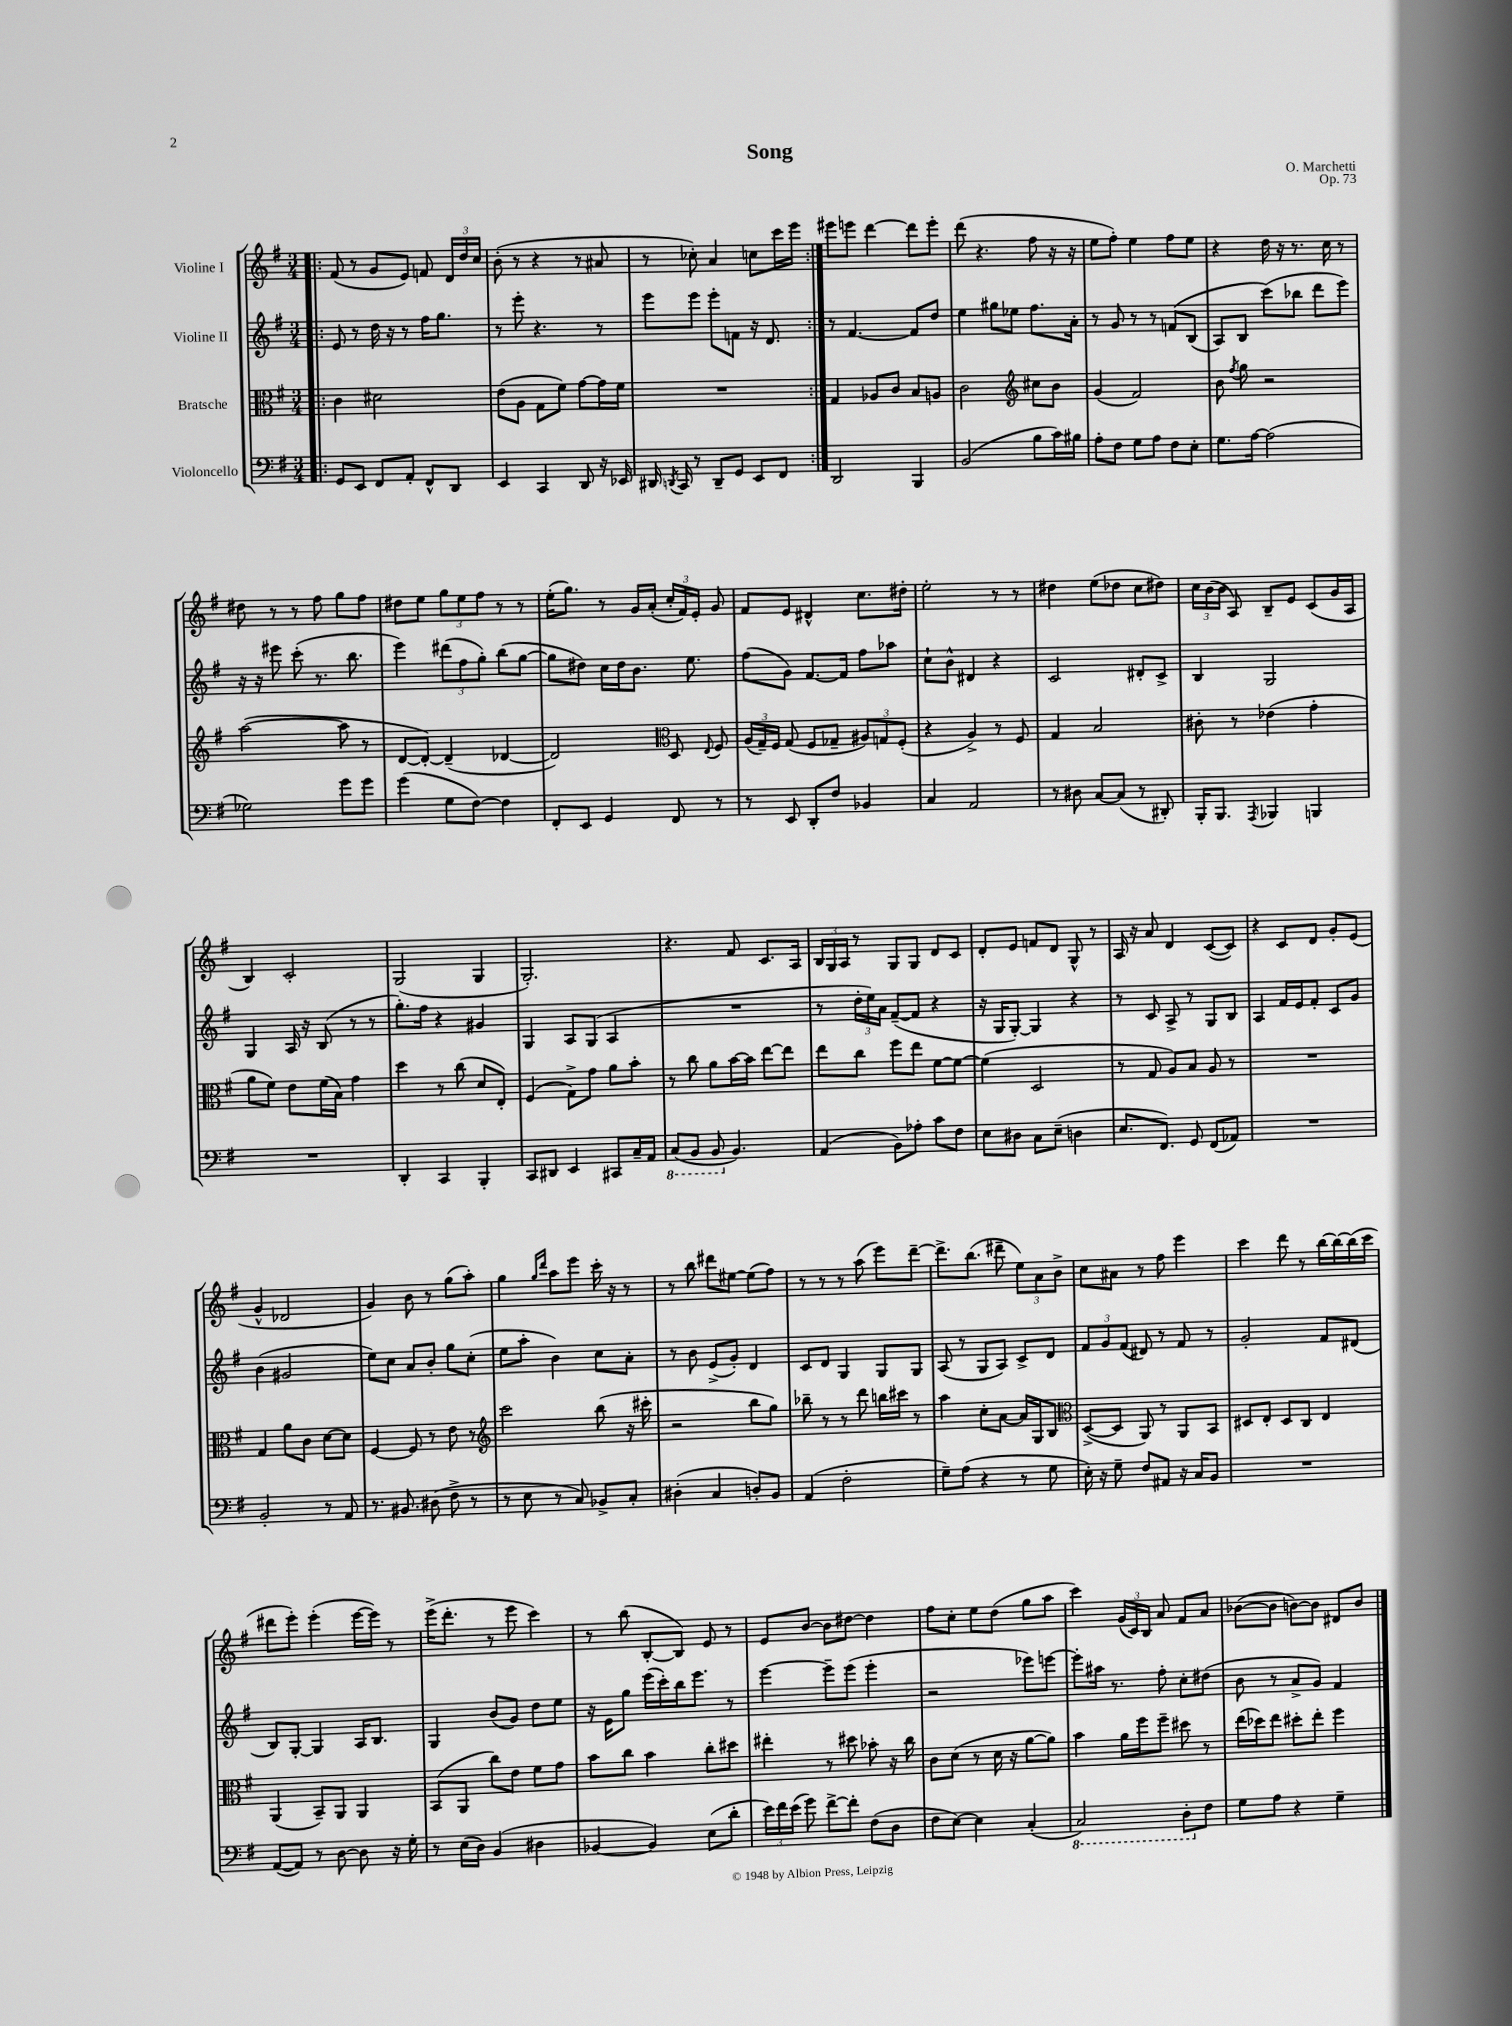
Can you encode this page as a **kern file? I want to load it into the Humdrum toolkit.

**kern	**kern	**kern	**kern
*staff4	*staff3	*staff2	*staff1
*clefF4	*clefC3	*clefG2	*clefG2
*k[f#]	*k[f#]	*k[f#]	*k[f#]
*M3/4	*M3/4	*M3/4	*M3/4
=!|:	=!|:	=!|:	=!|:
8GG	4c	8e	(8f#
8EE	.	8r	8r
8FF#	2d#	16dd	8g
.	.	16r	.
8AA'	.	8r	8e)
8FF#^^	.	16ff#	8f
.	.	8.gg	.
8DD	.	.	24d
.	.	.	24dd
.	.	.	24cc
=	=	=	=
4EE	(8e	8r	(8b'
.	8A	8eee'	8r
4CC	8G	4.r	4r
.	8f#)	.	.
8DD	[8g	.	8r
16r	16g]	8r	8a#
16EE-	16f#	.	.
=	=	=	=
16DD#	2.r	8eee	8r
8qDD	.	.	.
16CC	.	.	.
8r	.	8eee	8cc-')
8DD~	.	8eee'	4a
8GG	.	8f	.
8EE	.	16r	8cc
.	.	8.d	.
8FF#	.	.	16ccc
.	.	.	16eee
=:|!	=:|!	=:|!	=:|!
2DD	4G	8r	8eee#
.	.	[4.f#	8eee
.	8A-	.	[4ddd
.	8c	.	.
4BBB	8B	8f#]	8ddd]
.	8A	8dd	8eee'
=	=	=	=
(2BB	2c	4ee	(8ddd
.	.	.	4.r
.	.	8gg#	.
.	.	8ee-	.
*	*clefG2	*	*
8B	8cc#	8.ff#	8ff#
16c)	8b	.	16r
16B#	.	16a'	16r
=	=	=	=
8A'	(4g	8r	8ee
8F#	.	8g	8ff#')
8G	2f#)	8r	4ee
8A	.	8r	.
8F#	.	&(8f	8ff#
8E'	.	(8B	8ee
=	=	=	=
8.G	8b	8A)	4r
.	8qff#	.	.
.	8gg	8B	.
[16A	.	.	.
(2A]	2r	(8ccc&)	16dd
.	.	.	16r
.	.	8bb-	8.r
.	.	8ddd	.
.	.	.	16cc
.	.	8eee)	8r
=	=	=	=
2G-)	([2aa	16r	8dd#
.	.	16r	.
.	.	8eee#	8r
.	.	(8ccc'	8r
.	.	8.r	8ff#
8g	8aa]	.	8gg
.	.	8.bb	.
8g	8r	.	8ff#
=	=	=	=
(4g	[8d	4eee)	8dd#
.	8d'_)	.	8ee
8G	(4d~]	(12ddd#	12gg
.	.	12ff#	12ee
[8F#)	.	.	.
.	.	12gg')	12ff#
4F#]	[4d-	(8bb	8r
.	.	[8gg	8r
=	=	=	=
8FF#'	2d-])	8gg]	(16ee'
.	.	.	8.gg)
8EE	.	8dd#)	.
4GG	.	16cc	8r
.	.	16dd#	.
.	.	8.b	16g
.	.	.	(16a'
*	*clefC3	*	*
8FF#	8D	.	24cc'
.	.	.	24f#)
.	.	8.ee	.
.	.	.	24e'
.	8qqE	.	.
8r	8F#	.	8g
=	=	=	=
8r	(24A	(8ff#	8f#
.	24G~)	.	.
.	24F#	.	.
8EE	(8G	8g)	8e
8DD'	8F#	[8.f#	4d#^^
8F#	8G-~	.	.
.	.	16f#]	.
4BB-	12A#)	8ff#	8.cc
.	12G	.	.
.	.	8aa-	.
.	(12F#'	.	.
.	.	.	16dd#'
=	=	=	=
4C	4r	8cc`	2ee'
.	.	8b^^	.
2AA	4A^)	4d#	.
.	8r	4r	8r
.	8F#	.	8r
=	=	=	=
8r	4G	2c	4dd#
8D#	.	.	.
[8C	2B	.	(8ee
(8C]	.	.	8dd-
8r	.	8d#'	8cc
8DD#')	.	8c^	8dd#)
=	=	=	=
16BBB'	8c#'	4B	24cc
.	.	.	(24b
8.BBB	.	.	.
.	.	.	24b
.	8r	.	8A)
8qAAA	.	.	.
4BBB-	(4e-	2G	8B~
.	.	.	8e
4BBB	4g'	.	(8c
.	.	.	16g
.	.	.	16A
=	=	=	=
2.r	8a	4G	4B)
.	8f#)	.	.
.	8e	16A	2c'
.	.	16r	.
.	(16f#	(8B	.
.	16B)	.	.
.	4g	8r	.
.	.	8r	.
=	=	=	=
4DD'	4dd	8.gg')	(2G
.	.	16ff#	.
4CC	8r	4r	.
.	(8cc	.	.
4BBB'	8d	4g#	4G
.	8E')	.	.
=	=	=	=
8CC	(4F#	4G	2.G')
8DD#	.	.	.
4EE	8G^)	8A	.
.	8g	(8G	.
8CC#	8a	4A	.
16C~	8b'	.	.
16AA	.	.	.
=	=	=	=
(8CC	8r	2.r	4.r
8BBB	8cc	.	.
8BBB	8a	.	.
4.BB)	[16b	.	8f#
.	16b]	.	.
.	[8ee	.	8.c
.	8ee]	.	.
.	.	.	16A
=	=	=	=
(4AA	8ee	8r	24B
.	.	.	24G
.	.	.	24A
.	8cc	24dd'	8r
.	.	24ee)	.
.	.	24a	.
8BB)	8ff#	([8f#~	8G
8A-'	8ee	8f#]	8G
8c	[8f#	4r	8d
8F#	8f#_	.	8c
=	=	=	=
8E	(4f#]	16r	8d'
.	.	16G	.
8D#	.	[8G')	8e
8C	2D	4G]	8f
(8E~	.	.	8d
4D	.	4r	8G^^
.	.	.	8r
=	=	=	=
8.E	8r	8r	16A
.	.	.	16r
.	8G	8c	8a
8.FF#)	.	.	.
.	8A)	8A^	4d
8GG	8B	8r	.
(8FF#	8A	8G	([8c
8AA-)	8r	8B	8c])
=	=	=	=
2.r	2.r	4A	4r
.	.	16f#	8c
.	.	16e	.
.	.	8f#'	8d
.	.	8c	8g'
.	.	8g	(8e
=	=	=	=
2BB'	4G	(4b	4g^^
.	8a	2g#	2d-
.	8c	.	.
8r	[8d	.	.
8AA	8d]	.	.
=	=	=	=
8.r	[4F#	8ee)	4g)
.	.	8cc	.
8.BB#	.	.	.
.	8F#]	8a	8b
(8D#	8r	8b'	8r
8F#^	8e	8gg	(8gg
8r	8r	(8cc'	8aa')
=	=	=	=
*	*clefG2	*	*
8r	2ccc	8ee	4gg
8E	.	8aa'	.
.	.	.	16qqgg
.	.	.	16qqddd
8r	.	4b)	8aa
8C)	.	.	8eee
8BB-^	(8bb	8cc	16ccc'
.	.	.	16r
8C'	16r	8a'	8r
.	16ccc#'	.	.
=	=	=	=
(4D#'	2r	8r	8r
.	.	8b	8bb
4C	.	(8e^	8ddd#
.	.	8g')	[8ee#
8D')	8bb	4d	(8ee#]
8BB	8gg)	.	8ff#)
=	=	=	=
(4AA	8bb-~	8c	8r
.	8r	8d	8r
2F#'	8r	4G	8r
.	8ddd	.	(8aa
.	16bb	8G	8eee)
.	16ccc#	.	.
.	8r	8G	[8ddd~
=	=	=	=
8G~)	4aa	(8A	8.ddd^]
(8A	.	8r	.
.	.	.	(8.bb
4r	8cc'	8G	.
.	[8a	8A)	8ddd#~
8r	16a]	8c^	12ee)
.	16G	.	.
.	.	.	12a
8G	8B	8d	.
.	.	.	12b^
=	=	=	=
*	*clefC3	*	*
16E')	([8D^	12f#	8cc
16r	.	.	.
.	.	12g	.
8G~	8D]	.	8a#
.	.	(12f#	.
8F#	8AA)	8d#)	8r
8AA#	8r	8r	8ff#
16r	8AA	8f#	4eee
16C	.	.	.
8BB	8BB	8r	.
=	=	=	=
2.r	8D#	2g'	4ccc
.	8E'	.	.
.	8D#	.	8ddd
.	8C	.	8r
.	4E	8f#	[16bb
.	.	.	16bb_
.	.	(8d#	(16bb]
.	.	.	16ccc
=	=	=	=
([8AA	(4AA	8B)	8ddd#
8AA])	.	[8G'	8eee')
8r	8BB~)	4G]	(4eee'
[8D	8AA	.	.
8D]	4AA	16A	[16eee
.	.	8.B	16eee])
16r	.	.	8r
16G'	.	.	.
=	=	=	=
8r	(8BB	4G	(16eee^
.	.	.	8.ddd'
(16E	8AA	.	.
16D)	.	.	.
(4BB	8cc)	(8b	8r
.	8e	8g)	8eee
4D#	8f#	8dd	4ccc)
.	8g	8ee	.
=	=	=	=
[4BB-	8b	16r	8r
.	.	16e	.
.	8cc	8gg	(8bb
4BB-])	4b	(16eee	[8B'
.	.	16ccc')	.
.	.	16bb	8B])
.	.	8.eee	.
(8E	8cc'	.	8e
8d'	8dd#	8r	8r
=	=	=	=
24e)	4ee#'	[4eee	8e
24f#	.	.	.
(24e	.	.	.
8g)	.	.	[8b
[8f#^	8r	8eee~]	8b]
8f#']	8dd#	(8eee	[8dd#
(8F#	8b-'	4eee'	4dd#]
8D	16r	.	.
.	16cc	.	.
=	=	=	=
8F#	8c	2r	8ff#
[8E)	(8d	.	8cc'
4E]	8r	.	8ee
.	16d	.	(8dd
.	16r	.	.
(4C'	[8a	8eee-)	8gg
.	8a])	[8eee	8aa
=	=	=	=
2CC)	4b	8eee']	4ccc)
.	.	16aa#	.
.	.	8.r	.
.	16a	.	(24g
.	.	.	24c)
.	16ff#	.	.
.	.	.	24B
.	8ff#~	8ff#'	8a
8DD'	8dd#	8cc'	8f#
8F#	8r	(8dd#	8a
=	=	=	=
8G	(16ee	8b	([8b-
.	16dd-)	.	.
8A	8ee	8r	8b-]
4r	8dd#'	8a^	[8b)
.	8ee'	8g)	8b]
4G~	4ff#	4f#	8d#
.	.	.	8b
==	==	==	==
*-	*-	*-	*-
